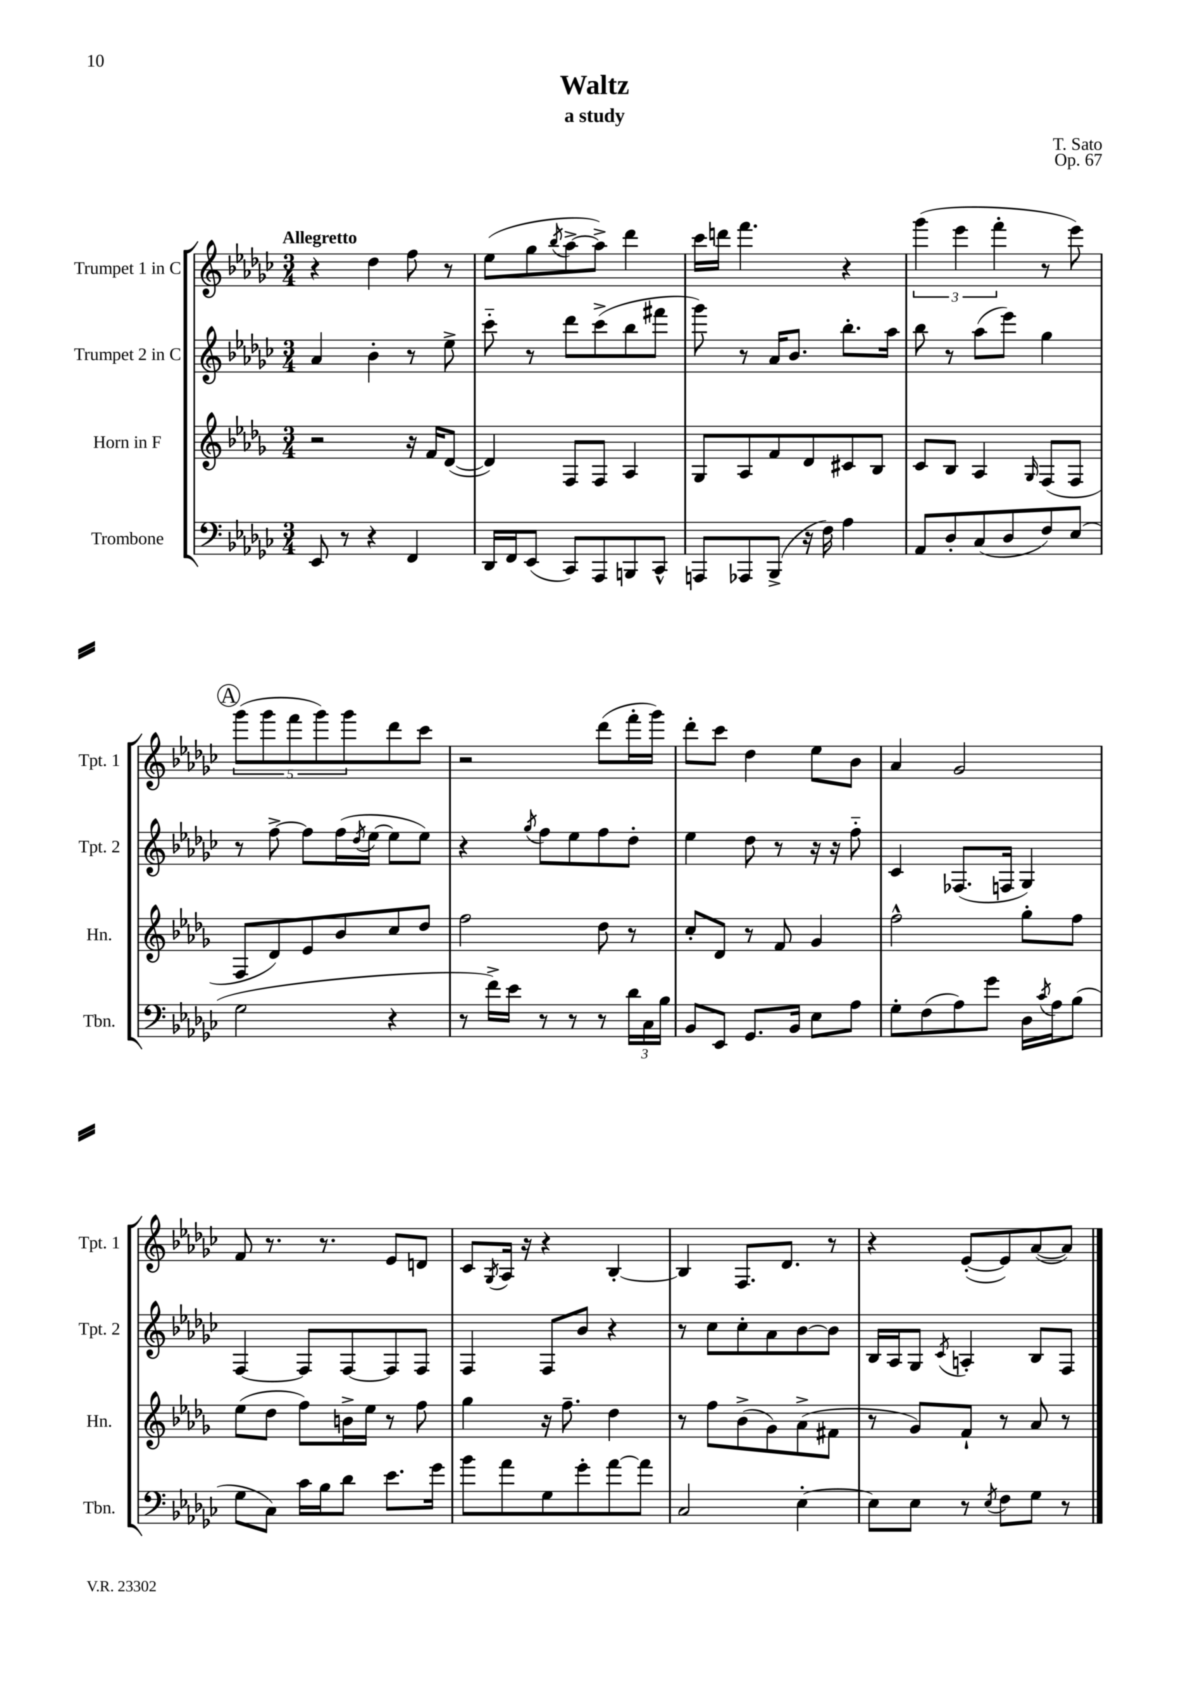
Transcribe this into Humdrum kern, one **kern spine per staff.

**kern	**kern	**kern	**kern
*staff4	*staff3	*staff2	*staff1
*clefF4	*clefG2	*clefG2	*clefG2
*k[b-e-a-d-g-c-]	*k[b-e-a-d-g-]	*k[b-e-a-d-g-c-]	*k[b-e-a-d-g-c-]
*M3/4	*M3/4	*M3/4	*M3/4
8EE-	2r	4a-	4r
8r	.	.	.
4r	.	4b-'	4dd-
4FF	16r	8r	8ff
.	16f	.	.
.	([8d-	8ee-^	8r
=	=	=	=
16DD-	4d-])	8ccc-'~	(8ee-
16FF	.	.	.
(8EE-	.	8r	8gg-
.	.	.	8qbb-
8CC-)	8F	8ddd-	[8aa-^
8AAA-	8F	(8ccc-^	8aa-^])
8BBB	4A-	8bb-	4ddd-
8CC-^^	.	8fff#	.
=	=	=	=
8AAA	8G-	8ggg-)	16ccc-
.	.	.	16ddd
8AAA-	8A-	8r	4.fff
(8BBB-^	8f	16a-	.
.	.	8.b-	.
16r	8d-	.	.
16F)	.	.	.
4A-	8c#	8.bb-'	4r
.	8B-	.	.
.	.	16aa-	.
=	=	=	=
8AA-	8c	8bb-	(6ggg-
8D-'	8B-	8r	.
.	.	.	6eee-
(8C-	4A-	(8aa-	.
.	.	.	6fff'
8D-	.	8eee-)	.
.	16qqG-	.	.
8F)	(8F	4gg-	8r
(8E-	8F	.	8eee-)
=	=	=	=
2G-	8F	8r	(10ggg-
.	.	.	10ggg-
.	8d-)	[8ff^	.
.	.	.	10fff
.	8e-	8ff]	.
.	.	.	10ggg-)
.	8b-	(16ff	.
.	.	.	10ggg-
.	.	8qdd-	.
.	.	[16ee-	.
4r	8cc	8ee-]	8ddd-
.	8dd-	8ee-)	8ccc-
=	=	=	=
8r	2ff	4r	2r
16f^)	.	.	.
16e-	.	.	.
.	.	8qgg-	.
8r	.	8ff	.
8r	.	8ee-	.
8r	8dd-	8ff	(8ddd-
24d-	8r	8dd-'	16fff'
24C-	.	.	.
.	.	.	16ggg-)
24B-	.	.	.
=	=	=	=
8BB-	8cc'	4ee-	8ddd-'
8EE-	8d-	.	8ccc-
8.GG-	8r	8dd-	4dd-
.	8f	8r	.
16BB-	.	.	.
8E-	4g-	16r	8ee-
.	.	16r	.
8A-	.	8ff'~	8b-
=	=	=	=
8G-'	2ff^^	4c-	4a-
(8F	.	.	.
8A-)	.	(8.F-	2g-
8g-	.	.	.
.	.	16F	.
16D-	8gg-'	4G-)	.
8qc-	.	.	.
16A-	.	.	.
(8B-	8ff	.	.
=	=	=	=
8G-	(8ee-	[4F	8f
8C-)	8dd-	.	8.r
16c-	8ff)	8F]	.
16B-	.	.	8.r
8d-	16b^	[8F	.
.	16ee-	.	.
8.e-	8r	8F]	8e-
.	8ff	8F	8d
16g-	.	.	.
=	=	=	=
8b-	4gg-	4F	8c-
.	.	.	8qG-
8a-	.	.	16A-
.	.	.	16r
8G-	16r	8F	4r
.	8.ff~	.	.
8g-'	.	8b-	.
[8a-	4dd-	4r	[4B-'
8a-]	.	.	.
=	=	=	=
2C-	8r	8r	4B-]
.	8ff	8cc-	.
.	(8b-^	8cc-'	8.F
.	8g-)	8a-	.
.	.	.	8.d-
[4E-'	(8a-^	[8b-	.
.	8f#	8b-]	8r
=	=	=	=
8E-]	8r	16B-	4r
.	.	16A-	.
8E-	8g-)	8G-	.
.	.	8qc-	.
8r	8f`	4A'	([8e-'
8qE-	.	.	.
8F	8r	.	8e-])
8G-	8a-	8B-	([8a-
8r	8r	8F	8a-])
==	==	==	==
*-	*-	*-	*-
